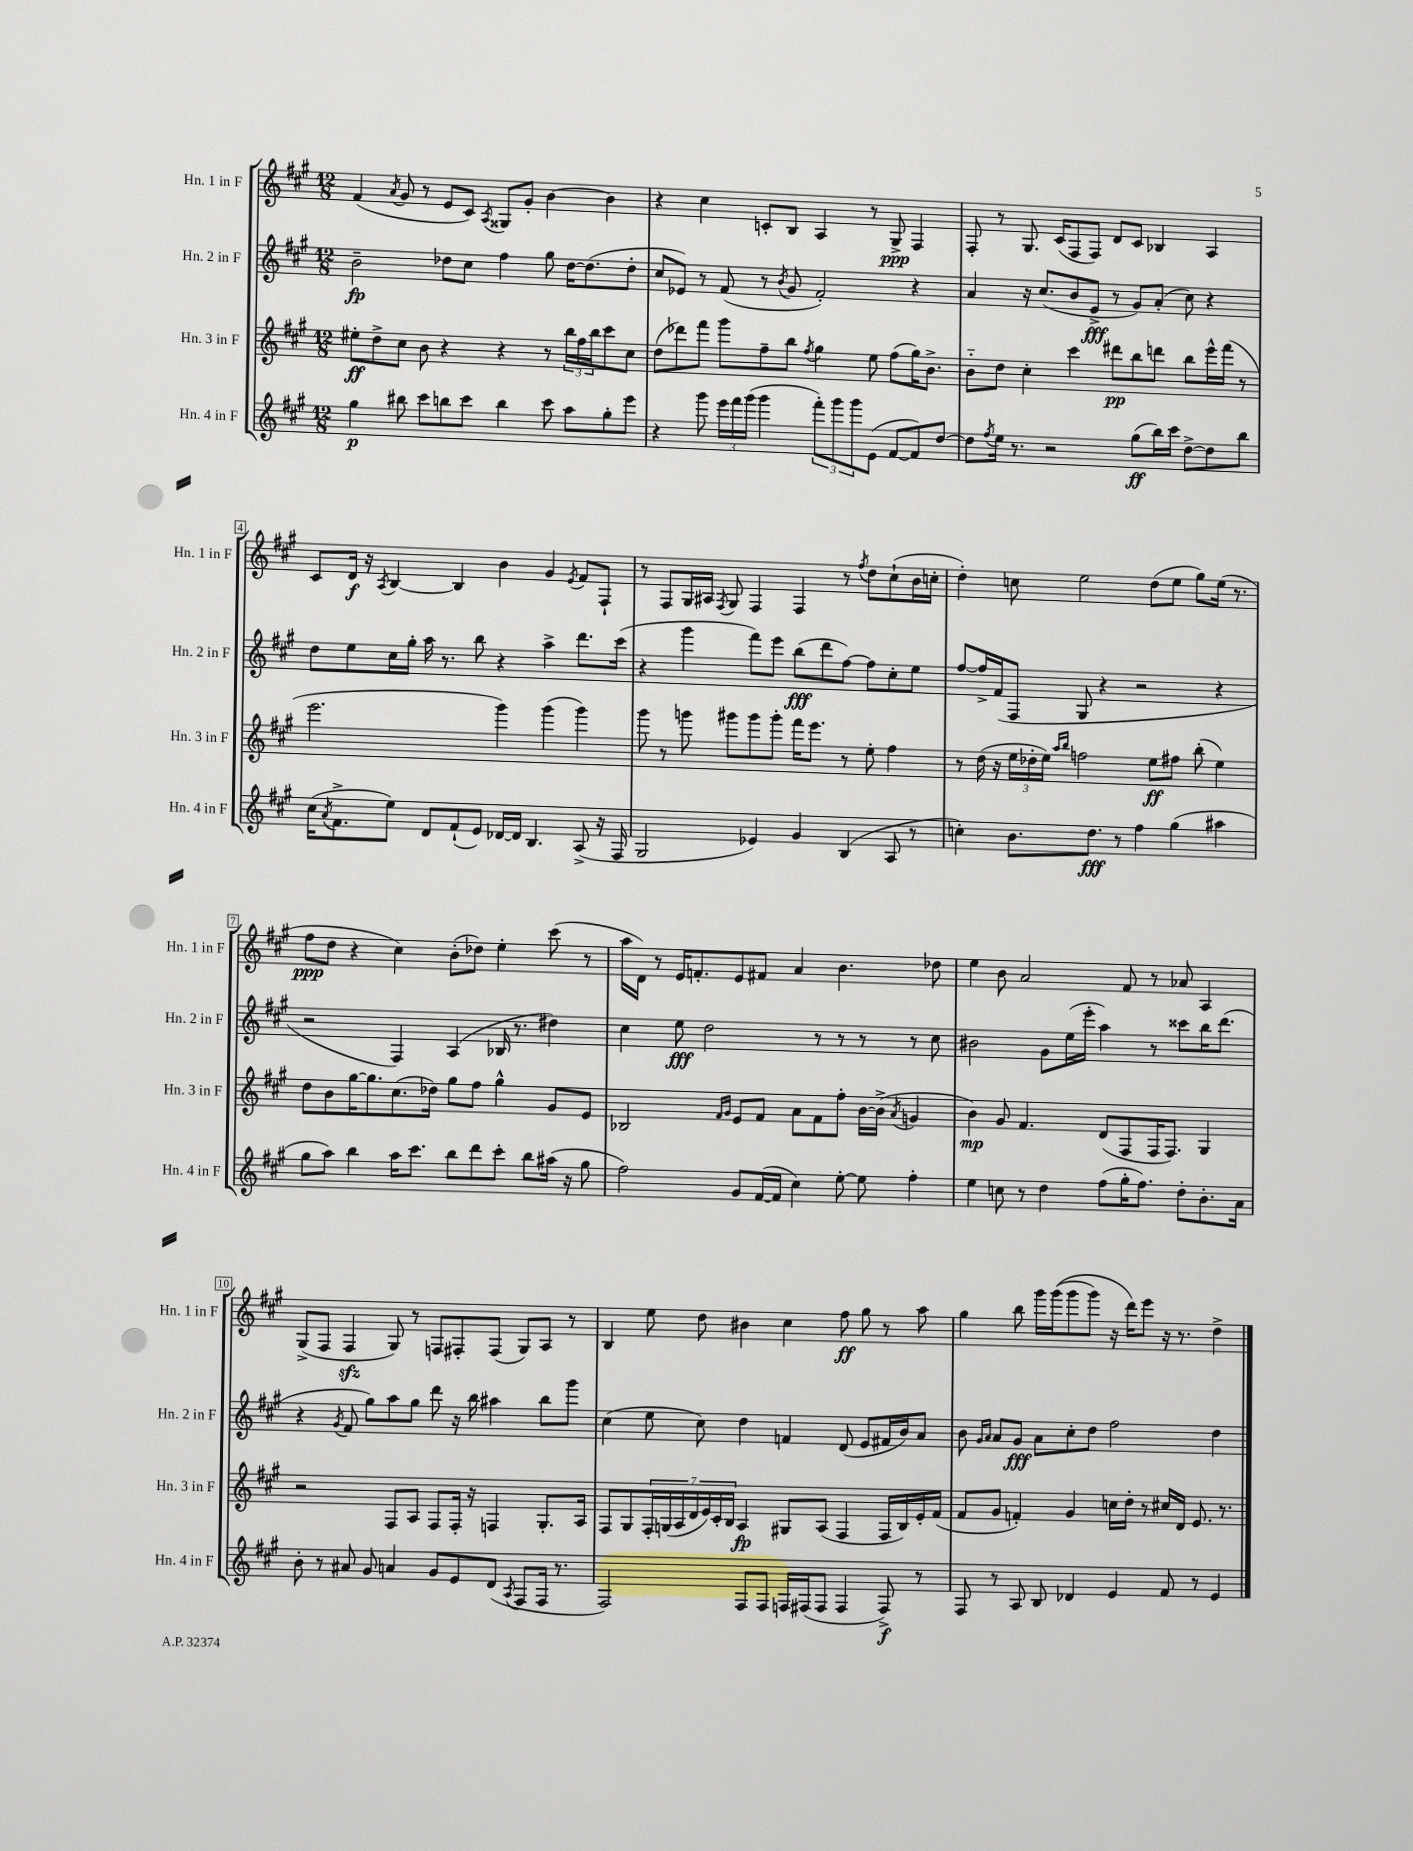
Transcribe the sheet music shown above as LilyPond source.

<<
\new StaffGroup <<
\new Staff = "s0" \with { instrumentName = "Hn. 1 in F" shortInstrumentName = "Hn. 1 in F" } {
    \clef treble \key a \major \numericTimeSignature \time 12/8
    fis'4( \acciaccatura { a'8 } gis'8 r8 e'8 cis'8) \acciaccatura { a8 } gisis8 gis'8-. b'4~ b'4 |
    r4 cis''4 c'8-. b8 a4 r8 gis8->\ppp fis4 |
    fis8-. r8 gis8. cis'16( fis8 fis8) d'8 cis'8 bes4 a4 |
    cis'8 d'16\f r16 \acciaccatura { a8 } b4~ b4 b'4 gis'4 \acciaccatura { e'8 } fis'8 fis8-! |
    r8 fis8 gis16 ais16 \acciaccatura { fis8 } gis8 fis4 fis4 r8 \acciaccatura { fis''8 } d''8 cis''8-!( b'16 c''16-. |
    d''4-.) c''8 e''2 d''8( e''8 gis''8) e''16( r8. |
    fis''8\ppp d''8 r4 cis''4) b'8-.( des''8) e''4-. cis'''8( r8 |
    a''16 d'16) r8 e'16 f'8.-. e'8 fis'8 a'4 b'4. des''8 |
    e''4 b'8 a'2 fis'8 r8 aes'8 a4 |
    gis8->( fis8 fis4\sfz gis8) r8 f8 fis8-. fis8( gis8) a8 r8 |
    b4 e''8 d''8 bis'4 cis''4 fis''8\ff gis''8 r8 a''8 |
    gis''4 b''8 gis'''16 gis'''16(\( gis'''8 gis'''8) r16 d'''16\) e'''8 r16 r8. d''4-> \bar "|." |
}
\new Staff = "s1" \with { instrumentName = "Hn. 2 in F" shortInstrumentName = "Hn. 2 in F" } {
    \clef treble \key a \major \numericTimeSignature \time 12/8
    b'2--\fp des''8 cis''8 fis''4 gis''8 des''16~ des''8.( des''8-. |
    cis''8 ees'8) r8 fis'8( r8 \acciaccatura { b'8 } gis'8 fis'2-.) r4 |
    a'4 r16 cis''8.( b'8 e'8->\fff r8 gis'8) a'8-.( cis''8) r4 |
    d''8 e''8 cis''16 gis''16-. a''16 r8. b''8 r4 a''4-> d'''8. cis'''16( |
    r4 gis'''4 fis'''8) e'''8 b''8\fff( d'''8 fis''8~) fis''8 cis''8-. e''8 |
    fis''8~ fis''16-> fis'16( fis8 gis8 r4 r2 r4 |
    r2 fis4) a4( bes16 r8. dis''4) |
    cis''4 e''8\fff d''2 r8 r8 r8 r8 cis''8 |
    bis'2 gis'8 e''16( e'''16-. a''4) r8 cisis'''8 b''16 d'''8.( |
    r4 \acciaccatura { gis'8 } fis'8 gis''8) a''8 gis''8 d'''8 r16 b''16 ais''4 b''8 gis'''8 |
    cis''4( e''8 cis''8) d''4 f'4 d'8( e'8 fis'16 b'16) a'8 |
    b'8 \grace { gis'16 a'16 } a'8 gis'8\fff a'8 cis''8-. d''8 fis''2 d''4 \bar "|." |
}
\new Staff = "s2" \with { instrumentName = "Hn. 3 in F" shortInstrumentName = "Hn. 3 in F" } {
    \clef treble \key a \major \numericTimeSignature \time 12/8
    eis''8-.\ff d''8-> cis''8 b'8 r4 r4 r8 \tuplet 3/2 { b''16 fis''16 b''16 } cis'''8 cis''8 |
    d''8( des'''8) fis'''8 gis'''8 fis''8-- b''8 \acciaccatura { fis''8 } gis''4 e''8 fis''8( gis''16) b'8.-> |
    b'8-_ d''8 cis''4-. cis'''4 dis'''8\pp b''8 d'''8 b''8 e'''16-^ fis'''16( r8 |
    e'''2. gis'''4) gis'''4( gis'''4) |
    gis'''8 r8 g'''8 gis'''8 gis'''8 gis'''8-. fis'''16 e'''8. r8 e''8-. fis''4 |
    r8 d''16( r16 \tuplet 3/2 { e''16 des''16-. e''16) } \grace { a''16 b''16 } f''2 e''8\ff fis''8 b''8-.( e''4) |
    d''8 b'8 gis''16~ gis''8. cis''8.( des''16) gis''8 fis''8 gis''4-^ gis'8 e'8 |
    bes2 \grace { fis'16 gis'16 } e'8 fis'8 a'8 fis'8 fis''8-. b'16~ b'16->( \acciaccatura { a'8 } g'4 |
    b'4\mp) gis'8 fis'4. d'8( fis8 fis16 fis8.) gis4 |
    r2 fis8 a8 fis8 fis16-. r16 f4 gis8.-. a16 |
    fis8 gis8 \tuplet 7/4 { fis16-. g16( a16 d'16 e'16) cis'16-. b16 } a4\fp gis8 a8( fis4 fis16 b16) e'16-. fis'16( |
    fis'8 gis'8 f'4-.) gis'4 c''16 d''16-. r8 cis''16 d'16 e'8. r8. \bar "|." |
}
\new Staff = "s3" \with { instrumentName = "Hn. 4 in F" shortInstrumentName = "Hn. 4 in F" } {
    \clef treble \key a \major \numericTimeSignature \time 12/8
    gis''4\p bis''8 cis'''8 b''8 cis'''8 b''4 cis'''8 a''8 gis''8-. e'''8 |
    r4 gis'''8 \tuplet 3/2 { e'''16 fis'''16 gis'''16( } gis'''4 \tuplet 3/2 { fis'''8-.) gis'''8 gis'''8 } e'8( fis'8~ fis'8) d''8~ |
    d''8 \acciaccatura { fis''8 } e''16 r8. r2 gis''8\ff( b''16) cis'''16 d''8~-> d''8 b''8 |
    cis''16( \acciaccatura { a'8 } fis'8.-> e''8) d'8 fis'8-!( e'8) des'16~ des'16 b4. a8->( r16 fis16 |
    gis2 ees'4) gis'4 b4( a8 r8 |
    c''4-.) b'8. d''8.\fff r8 fis''4 gis''4( ais''4 |
    gis''8 a''8) b''4 a''16 cis'''8. b''8 d'''8 cis'''8-. b''8 ais''16( r16 gis''8 |
    fis''2) gis'8 fis'16~( fis'16 cis''4) e''8~-. e''8 fis''4-. |
    e''4 c''8 r8 d''4 fis''8( gis''16-. fis''8.) d''8-. b'8.-. a'16 |
    b'8-. r8 ais'8 gis'8 a'4 gis'8 e'8 d'8( \acciaccatura { a8 } fis8 fis16 r8. |
    fis2) fis8 fis8 f16 fis16( fis8 fis4 fis8->\f) r8 |
    fis8 r8 a8 b8 des'4 e'4 fis'8 r8 e'4 \bar "|." |
}
>>
>>
\layout { \context { \Score \override BarNumber.stencil = #(make-stencil-boxer 0.1 0.3 ly:text-interface::print) } }
